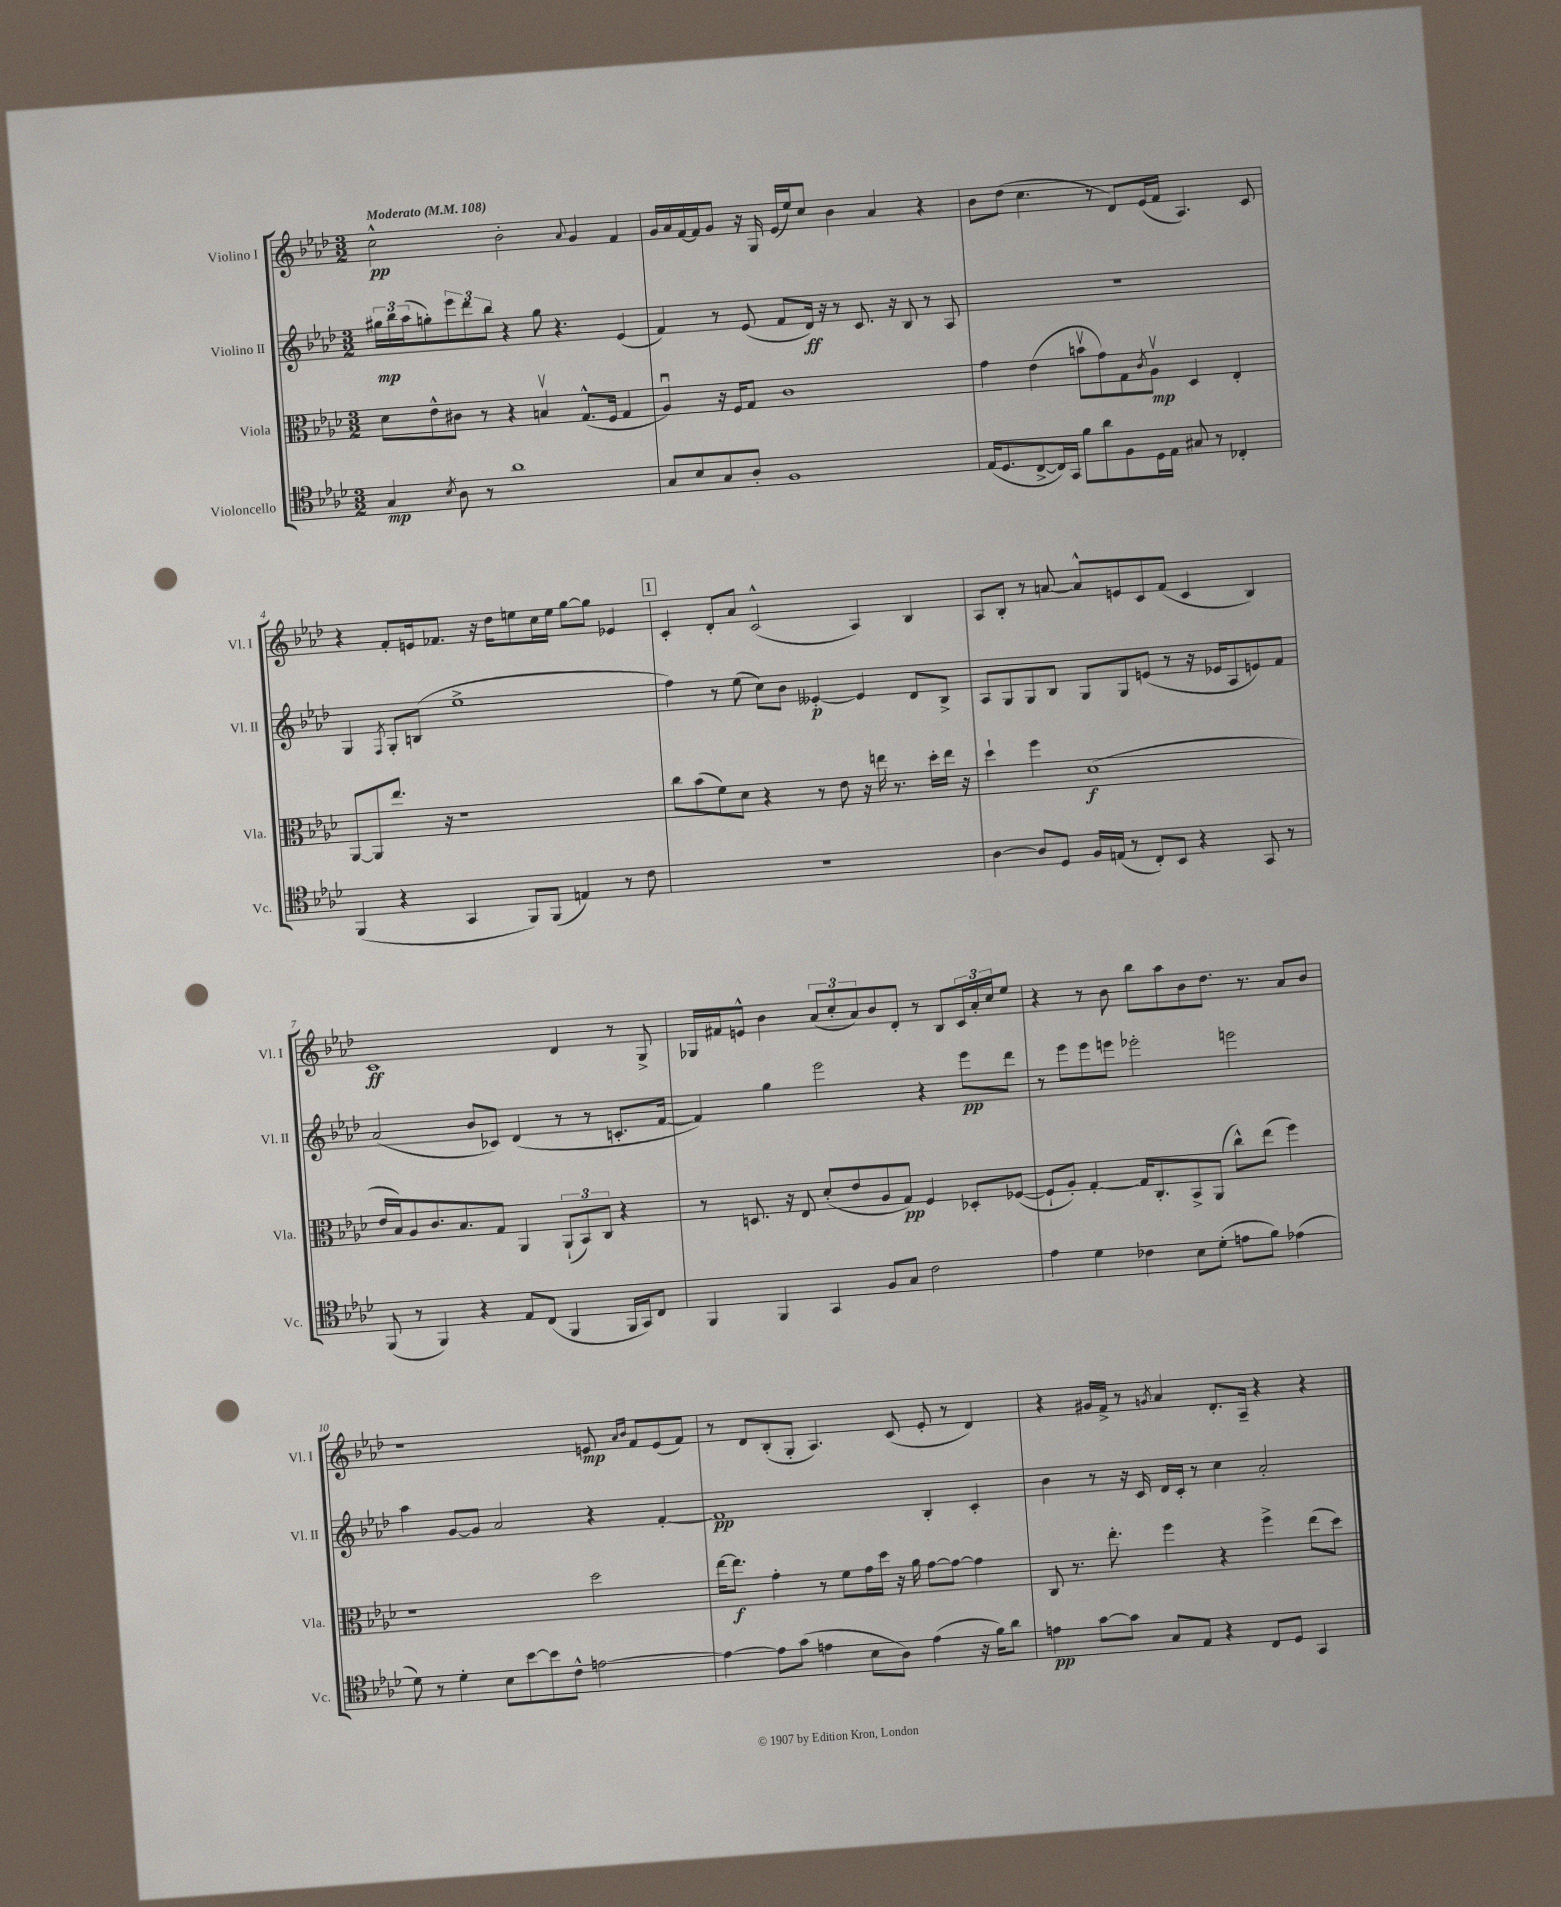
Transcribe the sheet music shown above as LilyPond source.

<<
\new StaffGroup <<
\new Staff = "s0" \with { instrumentName = "Violino I" shortInstrumentName = "Vl. I" } {
    \clef treble \key aes \major \numericTimeSignature \time 3/2 \tempo "Moderato" 4 = 108
    c''2-^\pp bes'2-. \appoggiatura { aes'8 } g'4 f'4 |
    g'16 aes'16 f'16~ f'16 g'8 r16 g16 ees'16( ees''16) c''8 bes'4 aes'4 r4 |
    bes'8 des''8( c''4. r8 des'8) ees'16( f'16 aes4.) c'8 |
    r4 f'8-. e'16 fes'8. r16 des''16 e''8 c''16 e''16 g''8~ g''8 ees'4 |
    \mark \markup { \box "1" } c'4-. des'8-. aes'8 c'2-^( aes4) bes4 |
    aes8 bes8-. r8 a'8~ a'8-^ e'8 c'8 f'8( c'4 bes4) |
    c'1\ff des'4 r8 g8-> |
    ges16 fis'16 e'8-^ bes'4 \tuplet 3/2 { aes'8( c''8-. aes'8) } bes'8 des'8-. r8 bes8 \tuplet 3/2 { c'16 aes'16-. c''16 } ees''8 |
    r4 r8 bes'8 bes''8 aes''8 bes'8 des''8. r8. aes'8 bes'8 |
    r1 e'8\mp \grace { aes'16 bes'16 } f'8 e'8( f'8) |
    r8 des'8 bes8-.( g8-. aes4.) c'8( ees'8-. r8 des'4) |
    r4 gis'16 f'16-> r8 \acciaccatura { g'8 } aes'4 des'8.-. aes16-- r4 r4 \bar "|." |
}
\new Staff = "s1" \with { instrumentName = "Violino II" shortInstrumentName = "Vl. II" } {
    \clef treble \key aes \major \numericTimeSignature \time 3/2
    \tuplet 3/2 { gis''16\mp bes''16 aes''16( } g''8-.) \tuplet 3/2 { ees'''8 des'''8 bes''8 } r4 g''8 r4. ees'4( |
    f'4) r8 ees'8( f'8 des'16\ff) r16 r8 c'8. r16 bes8 r8 aes8 |
    R1. |
    g4 \acciaccatura { f8 } g8-. b8( ees''1-> |
    \mark \markup { \box "1" } f''4) r8 ees''8( c''8) bes'8 eeses'4~-.\p eeses'4 des'8 bes8-> |
    aes8 g8 g8 bes8 g8 g8 e'8( r8 r16 ees'16 aes8 e'8) f'8 |
    aes'2( bes'8 ces'8) des'4( r8 r8 c'8.-. f'16~ |
    f'4) g''4 ees'''2 r4 ees'''8\pp des'''8 |
    r8 ees'''8 ees'''8 e'''8 ees'''2-. e'''2 |
    aes''4 g'8~ g'8 aes'2 r4 f'4~-. |
    f'1\pp bes4-. c'4-. |
    bes'4 r8 r16 c'16 des'16 c'16-. r8 c''4 aes'2-. \bar "|." |
}
\new Staff = "s2" \with { instrumentName = "Viola" shortInstrumentName = "Vla." } {
    \clef alto \key aes \major \numericTimeSignature \time 3/2
    des'8 ees'8-^ cis'8 r8 r4 b4\upbow g8.-^( f16 g4 |
    aes4\downbow) r16 f16 g8 c'1 |
    g'4 ees'4( b'8\upbow g'8) g8 \acciaccatura { c'8 } aes8\upbow\mp des4 ees4-. |
    aes,8~ aes,8 ees''8. r16 r1 |
    \mark \markup { \box "1" } c''8 bes'8( f'8) des'8 r4 r8 ees'8 r16 e''16 r8. des''16-. e''16 r16 |
    des''4-! f''4 des'1\f( |
    ees'16 bes16) aes8 c'8. bes8. g8 aes,4 \tuplet 3/2 { aes,8-!( bes,8) c8 } r4 |
    r8 d8. r16 ees8 des'8-.( ees'8 aes8 g8\pp) f4 des8-. fes8~( |
    fes8-! aes8-.) g4~-. g16 c8.-. bes,8-> aes,8( c''8-^) ees''8( f''4) |
    r1 des''2 |
    ees''16~ ees''8.\f g'4-. r8 f'8 g'16 des''16 r16 aes'16 g'8~ g'8~ g'4 |
    c8 r8. ees''8.-. f''4 r4 f''4-> ees''8( des''8) \bar "|." |
}
\new Staff = "s3" \with { instrumentName = "Violoncello" shortInstrumentName = "Vc." } {
    \clef tenor \key aes \major \numericTimeSignature \time 3/2
    g4\mp \acciaccatura { bes8 } aes8 r8 aes'1 |
    g8 bes8 g8 aes8-. f1 |
    ees16( des8. c8~-> c16) g,16 f'8 aes'8 f8 des16 ees16 gis8 r8 ces4-. |
    f,4( r4 g,4 f,8) f,8( e4) r8 c'8 |
    \mark \markup { \box "1" } R1. |
    aes4~ aes8 des8 f16 e16( r8 c8-.) bes,8 r4 g,8 r8 |
    f,8( r8 f,4) r4 ees8 c8( f,4 f,16 g,16) c8 |
    f,4 f,4 g,4 f8 g8 c'2 |
    ees'4 des'4 ces'4 bes8 des'8-.( e'8 f'8) ees'4( |
    des'8) r8 des'4-. bes8 bes'8~ bes'8 c'8-^ e'2~ |
    e'4~ e'8 g'8( e'4 bes8 aes8) e'4( r16 f'16) aes'8 |
    e'4\pp g'8~ g'8 g8 ees8 r4 c8 des8 g,4 \bar "|." |
}
>>
>>
